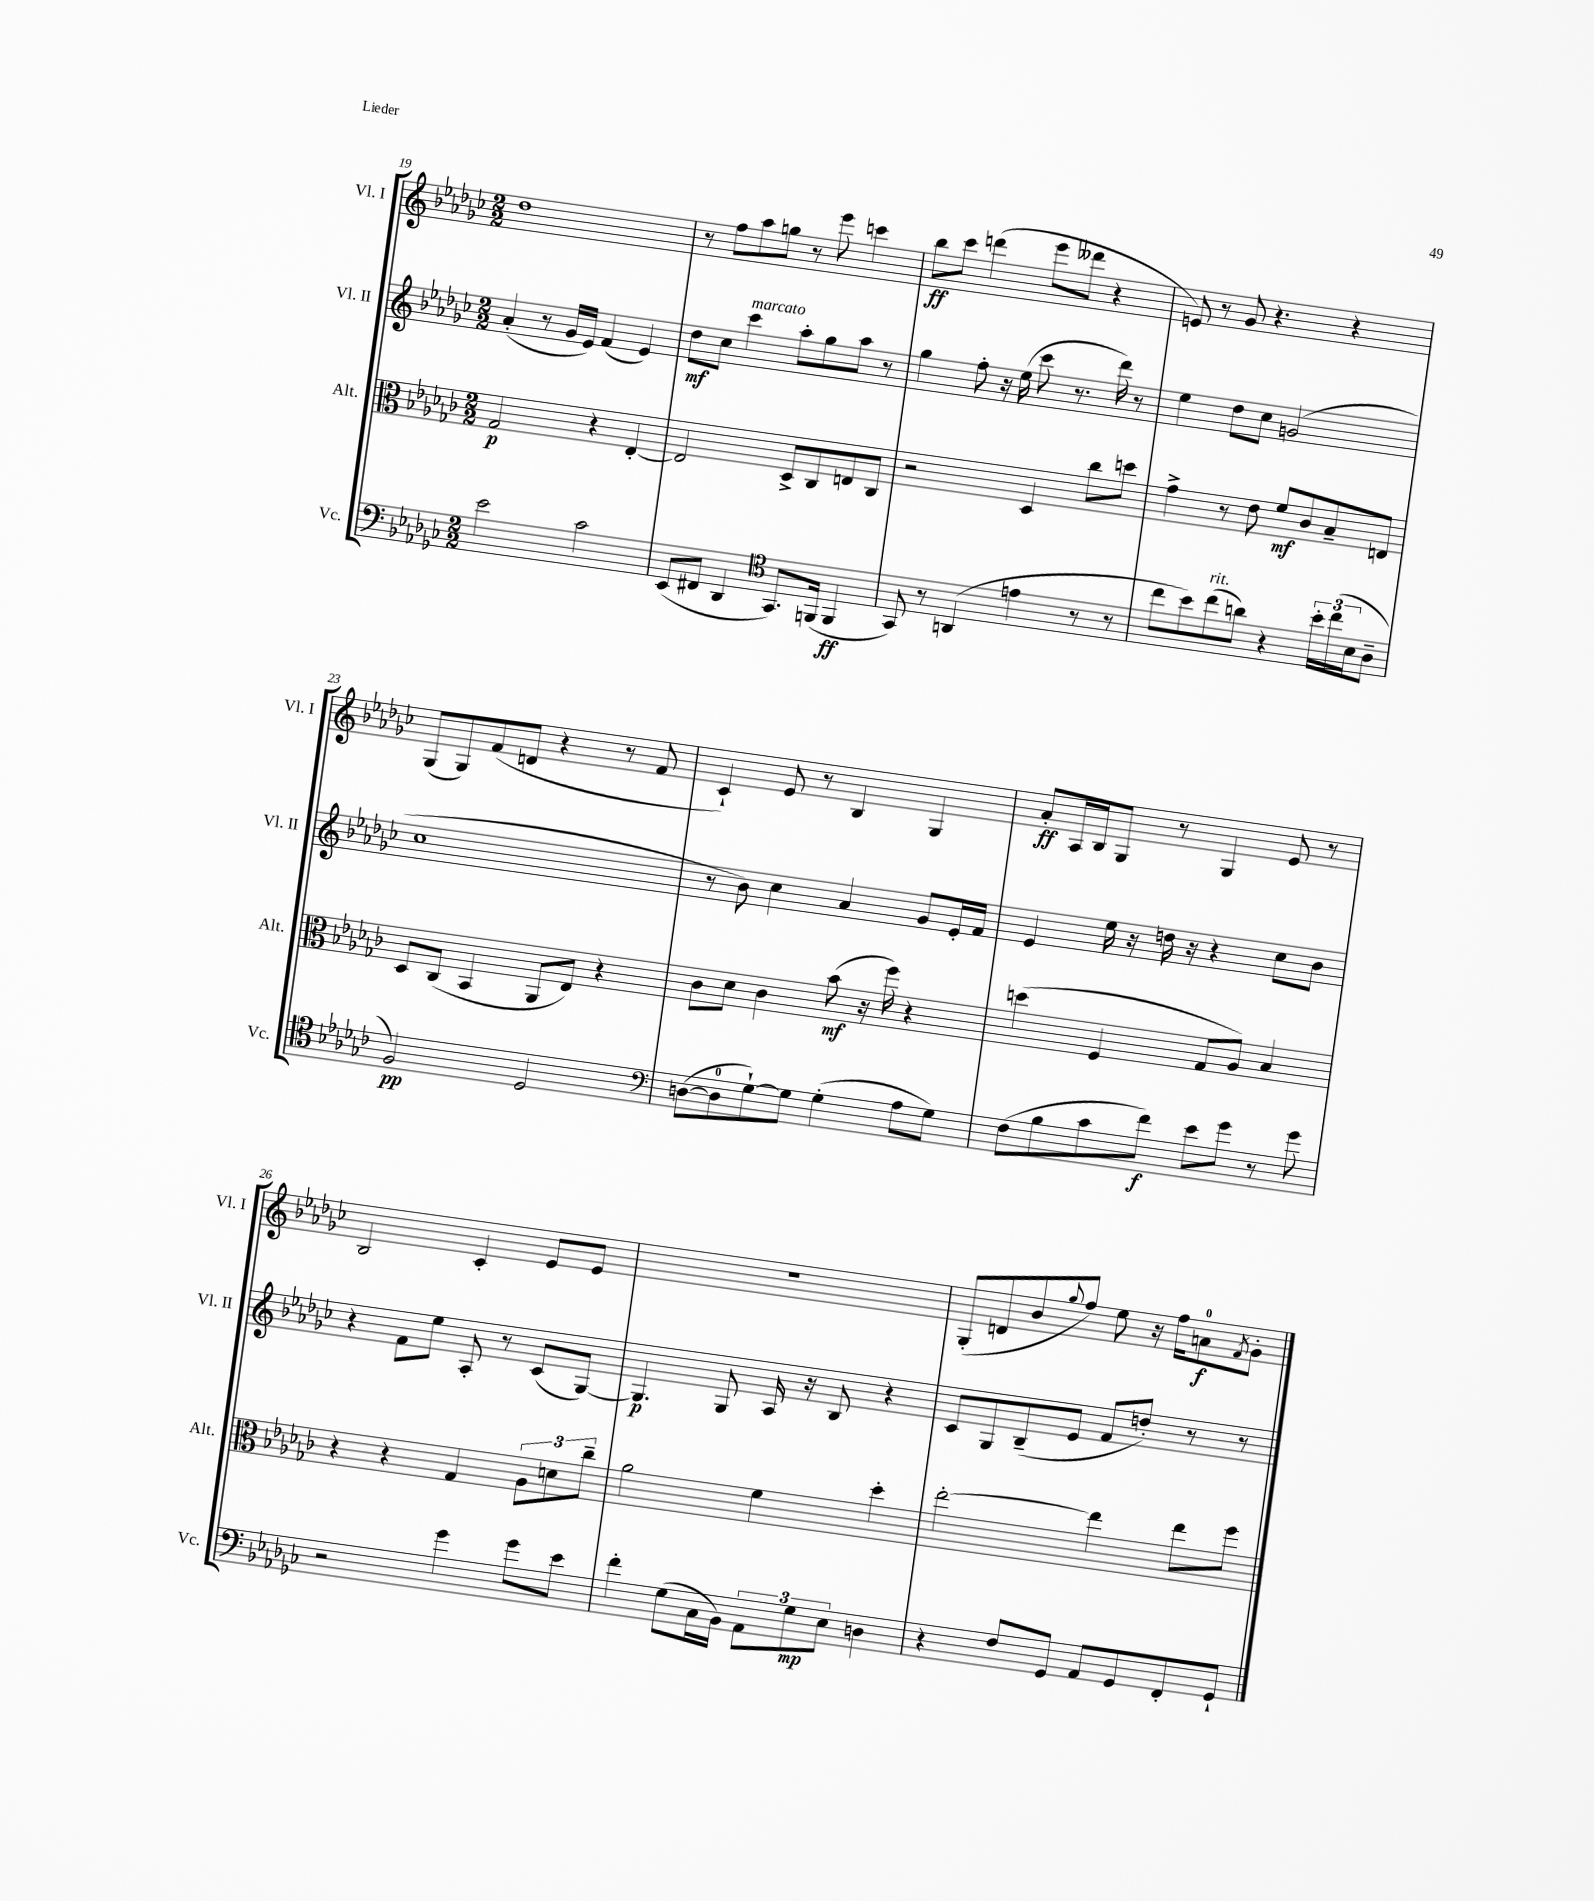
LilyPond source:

<<
\new StaffGroup <<
\new Staff = "s0" \with { instrumentName = "Vl. I" shortInstrumentName = "Vl. I" } {
    \clef treble \key ges \major \numericTimeSignature \time 2/2
    des''1 |
    r8 f''8 aes''8 g''8 r8 ees'''8 c'''4 |
    bes''8\ff ces'''8 d'''4( ees'''8 deses'''8 r4 |
    e'8) r8 ges'8 r4. r4 |
    ges8( ges8) f'8( d'8 r4 r8 f'8 |
    ces'4-!) ees'8 r8 bes4 ges4 |
    aes'8-.\ff aes16 bes16 ges8 r8 ges4 ees'8 r8 |
    bes2 ces'4-. ees'8 ees'8 |
    R1 |
    ges8-.( d'8 bes'8 \appoggiatura { ges''8 } f''8) ees''8 r16 f''16 a'8-0\f \acciaccatura { f'8 } ges'8-. \bar "|." |
}
\new Staff = "s1" \with { instrumentName = "Vl. II" shortInstrumentName = "Vl. II" } {
    \clef treble \key ges \major \numericTimeSignature \time 2/2
    aes'4-.( r8 ges'16 ees'16) f'4( ees'4) |
    des''8\mf ces''8 ces'''4^\markup { \italic "marcato" } aes''8-. ges''8 aes''8 r8 |
    ges''4 f''8-. r16 ees''16( ces'''8 r8. des'''16) r8 |
    ees''4 des''8 ces''8 g'2( |
    ces''1 |
    r8 bes'8) ces''4 aes'4 ges'8 ees'16-. f'16 |
    ees'4 ees''16 r16 d''16 r16 r4 ces''8 bes'8 |
    r4 f'8 ees''8 aes8-. r8 ces'8( ges8~) |
    ges4.\p ges8 aes16 r16 bes8 r4 |
    ces'8 ges8 bes8--( ees'8 f'8 d''8-.) r8 r8 \bar "|." |
}
\new Staff = "s2" \with { instrumentName = "Alt." shortInstrumentName = "Alt." } {
    \clef alto \key ges \major \numericTimeSignature \time 2/2
    ges2\p r4 ees4~-. |
    ees2 des8-> ces8 e8 ces8 |
    r2 des4 ces''8 d''8 |
    ges'4-> r8 ees'8 f'8\mf ces'8 bes8-- e8 |
    des8 ces8( bes,4 aes,8 ees8) r4 |
    ces'8 des'8 ces'4 bes'8\mf( r16 f''16) r4 |
    d''4( f4 ges8 aes8) bes4 |
    r4 r4 ges4 \tuplet 3/2 { aes8 d'8 ces''8-- } |
    aes'2 f'4 des''4-. |
    ees''2~-. ees''4 ees''8 f''8 \bar "|." |
}
\new Staff = "s3" \with { instrumentName = "Vc." shortInstrumentName = "Vc." } {
    \clef bass \key ges \major \numericTimeSignature \time 2/2
    ees'2 ces'2 |
    ees,8( fis,8 des,4 \clef tenor ges,8.) f,16( f,4\ff |
    ges,8) r8 a,4( e'4 r8 r8 |
    ces''8 bes'8) ces''8^\markup { \italic "rit." }( a'8) r4 \tuplet 3/2 { bes'16-. ces''16( bes16 } aes8-- |
    f2\pp) des2 |
    \clef bass d8~( d8-0 ges8~-!) ges8 ges4-.( aes8 ges8) |
    f8( bes8 ces'8 f'8\f) ees'8 ges'8 r8 ges'8 |
    r2 ges'4 ges'8 ees'8 |
    f'4-. ges8( ces16 bes,16) \tuplet 3/2 { aes,8 ges8\mp ees8 } d4 |
    r4 f8 ges,8 aes,8 ges,8 f,8-. ges,8-! \bar "|." |
}
>>
>>
\layout { \context { \Score currentBarNumber = #19 } }
